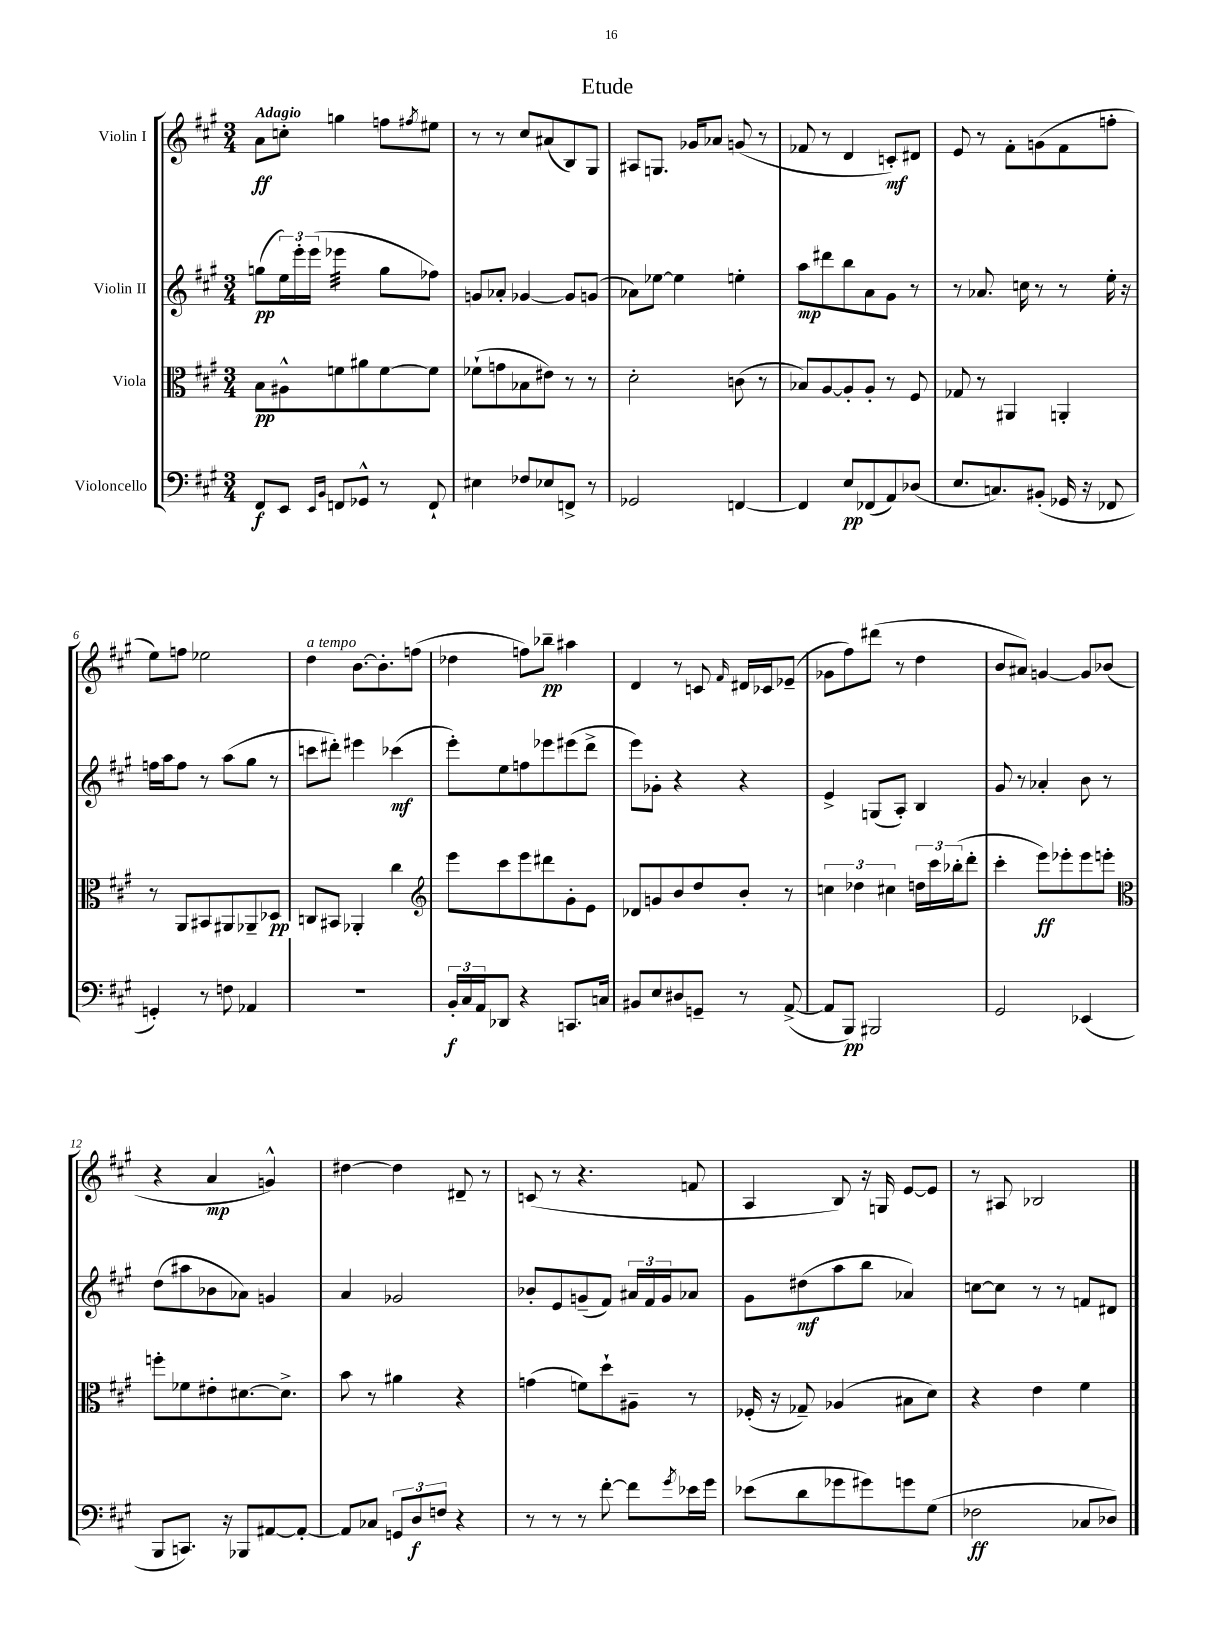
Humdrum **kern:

**kern	**kern	**kern	**kern
*staff4	*staff3	*staff2	*staff1
*clefF4	*clefC3	*clefG2	*clefG2
*k[f#c#g#]	*k[f#c#g#]	*k[f#c#g#]	*k[f#c#g#]
*M3/4	*M3/4	*M3/4	*M3/4
8FF#/L	8B\L	(8gg\L	8a\L
8EE/J	8A#^^\	24ee\L)	8cc'\J
.	.	24eee'\	.
.	.	(24eee\JJ	.
16qqEE/LL	.	.	.
16qqBB/JJ	.	.	.
8FF/L	8f\	4eee-\	4gg\
8GG-^^/J	8a#\	.	.
8r	[8f\	8gg\L	8ff\L
.	.	.	8qff#/
8FF`/	8f\]J	8ff-\J)	8ee#\J
=	=	=	=
4E#\	(8f-`\L	8g/L	8r
.	8g\	8a-'/J	8r
8F-/L	8B-\	[4g-/	8cc#/L
8E-/	8e#\J)	.	(8a#/
8FF^/J	8r	8g-/]L	8B/)
8r	8r	(8g/J	8G#/J
=	=	=	=
2GG-/	2d'\	8a-\L)	8A#/L
.	.	[8ee-\J	8.G/J
.	.	4ee-\]	.
.	.	.	16g-/LK
.	.	.	8a-/J
[4FF/	(8c\	4ee'\	(8g/
.	8r	.	8r
=	=	=	=
4FF/]	8B-/L)	8aa\L	8f-/
.	[8A/	8ddd#\	8r
8E/L	8A'/]	8bb\	4d/
(8FF-/	8A'/J	8a\	.
8AA/)	8r	8g#\J	8c'/L)
(8D-/J	8F#/	8r	8d#/J
=	=	=	=
8.E/L	8G-/	8r	8e/
.	8r	8.a-/	8r
8.C/)	.	.	.
.	4AA#/	.	8f#'\L
.	.	16cc\	.
(8BB#'/J	.	8r	(8g\
16GG-/	4AA'/	8r	8f#\
16r	.	.	.
8FF-/	.	16ee'\	8ff'\J
.	.	16r	.
=	=	=	=
4GG'/)	8r	16ff\LL	8ee\L)
.	.	16aa\J	.
.	8AA/L	8ff\J	8ff\J
8r	8BB#/	8r	2ee-\
8F\	8AA#/	(8aa\L	.
4AA-/	8AA-~/	8gg#\J	.
.	8D-/J	8r	.
=	=	=	=
2.r	8C/L	8ccc\L	4dd\
.	8BB#/J	8ddd#'\J)	.
.	4AA-'/	4eee#\	[8.b\L
.	.	.	8.b'\]
.	4cc#\	(4ccc-\	.
.	.	.	(8ff\J
=	=	=	=
*	*clefG2	*	*
24BB'/LL	8eee\L	8eee'\L)	4dd-\
24C#/	.	.	.
24AA/J	.	.	.
8DD-/J	8ccc#\	8ee\	.
4r	8eee\	8ff\	8ff\L)
.	8ddd#\	8eee-\	8bb-~\J
8.CC/L	8g#'\	(8eee#\	4aa#\
.	8e\J	8ddd^\J	.
16C/Jk	.	.	.
=	=	=	=
8BB#/L	8d-/L	8eee\L)	4d/
8E/	8g/	8g-'\J	.
8D#/	8b/	4r	8r
8GG~/J	8dd/	.	8c/
.	.	.	16qqf#/
8r	8b'/J	4r	16d#/LL
.	.	.	16c-/J
([8AA^/	8r	.	(8e-~/J
=	=	=	=
8AA/]L	6cc\	4e^/	8g-\L
8BBB/J)	.	.	8ff#\)
.	6dd-\	.	.
2BBB#/	.	(8G/L	(8ddd#\J
.	6cc#\	.	.
.	.	8A'/J)	8r
.	24dd\LL	4B/	4dd\
.	24ccc#\	.	.
.	(24bb-'\J	.	.
.	8ddd'\J	.	.
=	=	=	=
2GG#/	4ccc#'\	8g#/	8b/L
.	.	8r	8a#/J)
.	8eee\L)	4a-'/	[4g/
.	8eee-'\	.	.
(4EE-/	8eee-\	8b\	8g/]L
.	8eee'\J	8r	(8b-/J
=	=	=	=
*	*clefC3	*	*
8BBB/L	8ff'\L	(8dd\L	4r
8.CC/J)	8f-\	8aa#\	.
.	8e#'\	8b-\	4a/
16r	.	.	.
8BBB-/L	[8.d#\	8a-\J)	.
[8AA#/	.	4g/	4g^^/)
.	8.d#^\]J	.	.
8AA#'/_J	.	.	.
=	=	=	=
8AA#/]L	8b\	4a/	[4dd#\
8C-/J	8r	.	.
12GG/L	4a#\	2g-/	4dd#\]
12D/	.	.	.
12F/J	.	.	.
4r	4r	.	8d#~/
.	.	.	8r
=	=	=	=
8r	(4g\	8b-'/L	(8c/
8r	.	8e/	8r
8r	8f\L)	(8g~/	4.r
[8f#'\	8dd`\	8f#/J)	.
8f#\]L	8A#~\J	24a#/LL	.
.	.	24f#/	.
.	.	24g/J	.
8qg#/	.	.	.
16e-\L	8r	8a-/J	8f/
16g#\JJ	.	.	.
=	=	=	=
(8e-\L	(16F-'/	8g#\L	4A/
.	16r	.	.
8d\	8G-~/)	(8dd#\	.
8g-\	(4A-/	8aa\	8B/)
8g#\)	.	8bb\J	16r
.	.	.	16G/
8g\	8B#\L	4a-/)	[8e/L
(8G#\J	8d\J)	.	8e/]J
=	=	=	=
2F-\	4r	[8cc\L	8r
.	.	8cc\]J	8A#/
.	4e\	8r	2B-/
.	.	8r	.
8C-/L	4f#\	8f/L	.
8D-/J)	.	8d#/J	.
==	==	==	==
*-	*-	*-	*-
